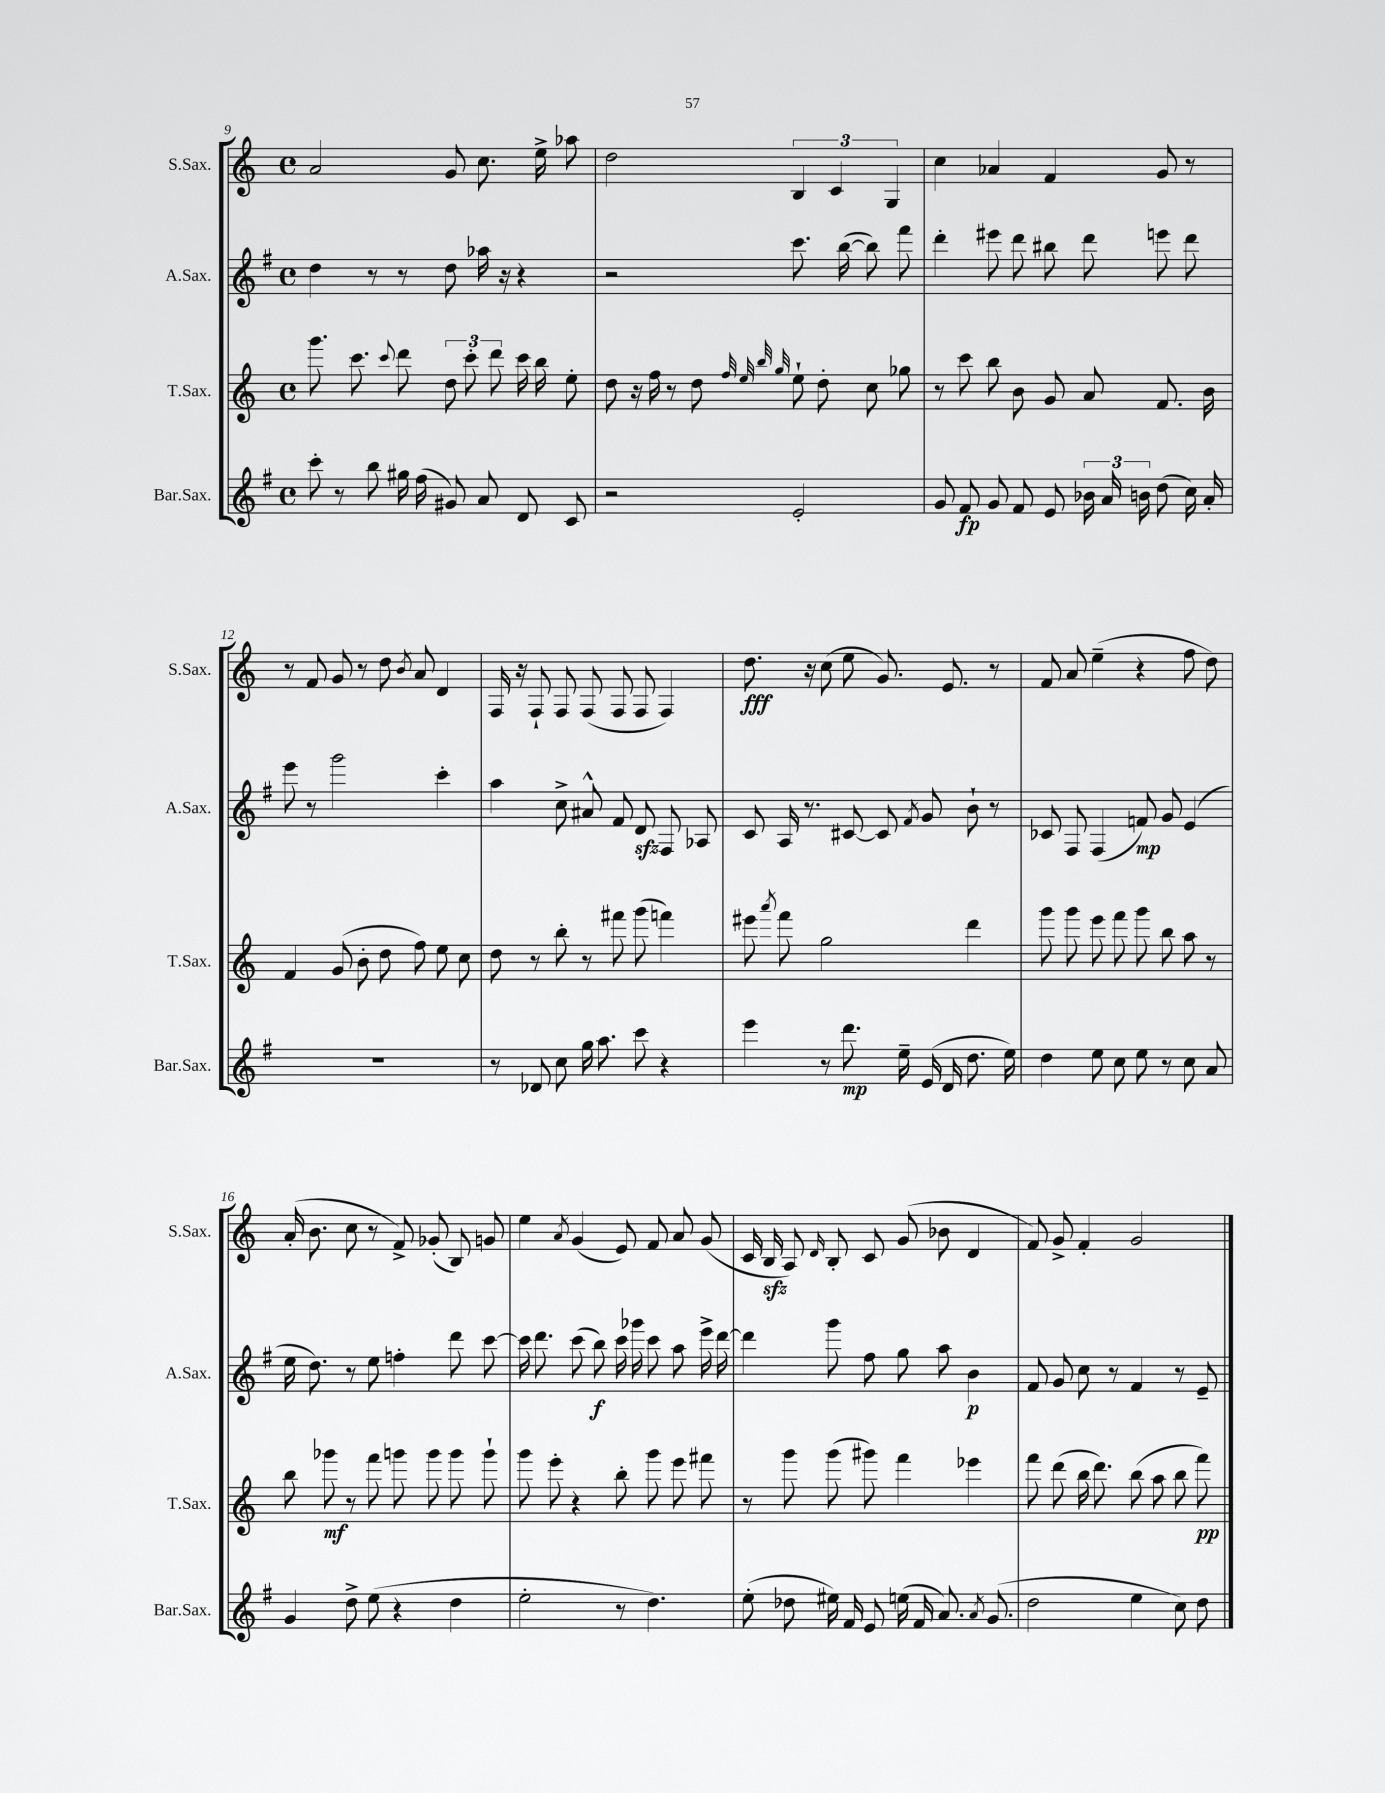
<<
\new StaffGroup <<
\new Staff = "s0" \with { instrumentName = "S.Sax." shortInstrumentName = "S.Sax." } {
    \clef treble \key c \major \defaultTimeSignature \time 4/4
    \autoBeamOff a'2 g'8 c''8. e''16-> aes''8 |
    d''2 \tuplet 3/2 { b4 c'4 g4 } |
    c''4 aes'4 f'4 g'8 r8 |
    r8 f'8 g'8 r8 d''8 \acciaccatura { b'8 } a'8 d'4 |
    f16 r16 f8-! f8 f8( f8 f8 f4) |
    d''8.\fff r16 c''8( e''8 g'8.) e'8. r8 |
    f'8 a'8 e''4--( r4 f''8 d''8) |
    a'16-.( b'8. c''8 r8 f'8->) ges'8-.( b8) g'8 |
    e''4 \acciaccatura { a'8 } g'4( e'8) f'8 a'8 g'8( |
    c'16 b16\sfz a8) \grace { d'16 } b8-. c'8 g'8( bes'8 d'4 |
    f'8) g'8-> f'4-. g'2 \bar "|." |
}
\new Staff = "s1" \with { instrumentName = "A.Sax." shortInstrumentName = "A.Sax." } {
    \clef treble \key g \major \defaultTimeSignature \time 4/4
    \autoBeamOff d''4 r8 r8 d''8 aes''16 r16 r4 |
    r2 c'''8. b''16~( b''8) fis'''8 |
    d'''4-. eis'''8 d'''8 bis''8 d'''8 e'''8 d'''8 |
    e'''8 r8 g'''2 c'''4-. |
    a''4 c''8-> ais'8-^ fis'8 d'8\sfz fis8 aes8 |
    c'8 a16 r8. cis'8~ cis'8 \acciaccatura { fis'8 } g'8 b'8-! r8 |
    ces'8 fis8 fis4( f'8\mp) g'8 e'4( |
    e''16 d''8.) r8 e''8 f''4-. d'''8 c'''8~ |
    c'''16 d'''8. c'''8( b''8\f) c'''16 ges'''16 c'''8 a''8 e'''16-> d'''16~ |
    d'''4 g'''8 fis''8 g''8 a''8 b'4\p |
    fis'8 g'8 c''8 r8 fis'4 r8 e'8-- \bar "|." |
}
\new Staff = "s2" \with { instrumentName = "T.Sax." shortInstrumentName = "T.Sax." } {
    \clef treble \key c \major \defaultTimeSignature \time 4/4
    \autoBeamOff g'''8. c'''8. \appoggiatura { c'''8 } d'''8 \tuplet 3/2 { d''8 c'''8-. d'''8 } c'''16 b''16 e''8-. |
    d''8 r16 f''16 r8 d''8 \grace { f''32 e''32 b''32 g''32 } e''8-! d''8-. c''8 ges''8 |
    r8 c'''8 b''8 b'8 g'8 a'8 f'8. b'16 |
    f'4 g'8( b'8-. d''8 f''8) e''8 c''8 |
    d''8 r8 b''8-. r8 fis'''8 g'''8( f'''4) |
    eis'''8 \acciaccatura { a'''8 } f'''8 g''2 d'''4 |
    g'''8 g'''8 e'''8 f'''8 g'''8 b''8 a''8 r8 |
    b''8 ges'''8\mf r8 f'''8 g'''8 g'''8 g'''8 g'''8-! |
    g'''8 e'''8-. r4 b''8-. g'''8 e'''8 fis'''8 |
    r8 g'''8 g'''8( gis'''8) f'''4 ees'''4 |
    f'''8 d'''8( b''16 d'''8.) b''8( a''8 b''8 f'''8\pp) \bar "|." |
}
\new Staff = "s3" \with { instrumentName = "Bar.Sax." shortInstrumentName = "Bar.Sax." } {
    \clef treble \key g \major \defaultTimeSignature \time 4/4
    \autoBeamOff c'''8-. r8 b''8 gis''16 fis''16( gis'8) a'8 d'8 c'8 |
    r2 e'2-. |
    g'8 fis'8\fp g'8 fis'8 e'8 \tuplet 3/2 { bes'16 a'16 b'16 } d''8( c''16) a'16-. |
    R1 |
    r8 des'8 c''8 g''16 a''8. c'''8 r4 |
    e'''4 r8 d'''8.\mp e''16-- e'16( d'16 d''8. e''16) |
    d''4 e''8 c''8 e''8 r8 c''8 a'8 |
    g'4 d''8-> e''8( r4 d''4 |
    e''2-. r8 d''4.) |
    e''8-.( des''8 eis''16) fis'16 e'8 e''16( fis'16 a'8.) \acciaccatura { a'8 } g'8.( |
    d''2 e''4 c''8) d''8 \bar "|." |
}
>>
>>
\layout { \context { \Score currentBarNumber = #9 } }
